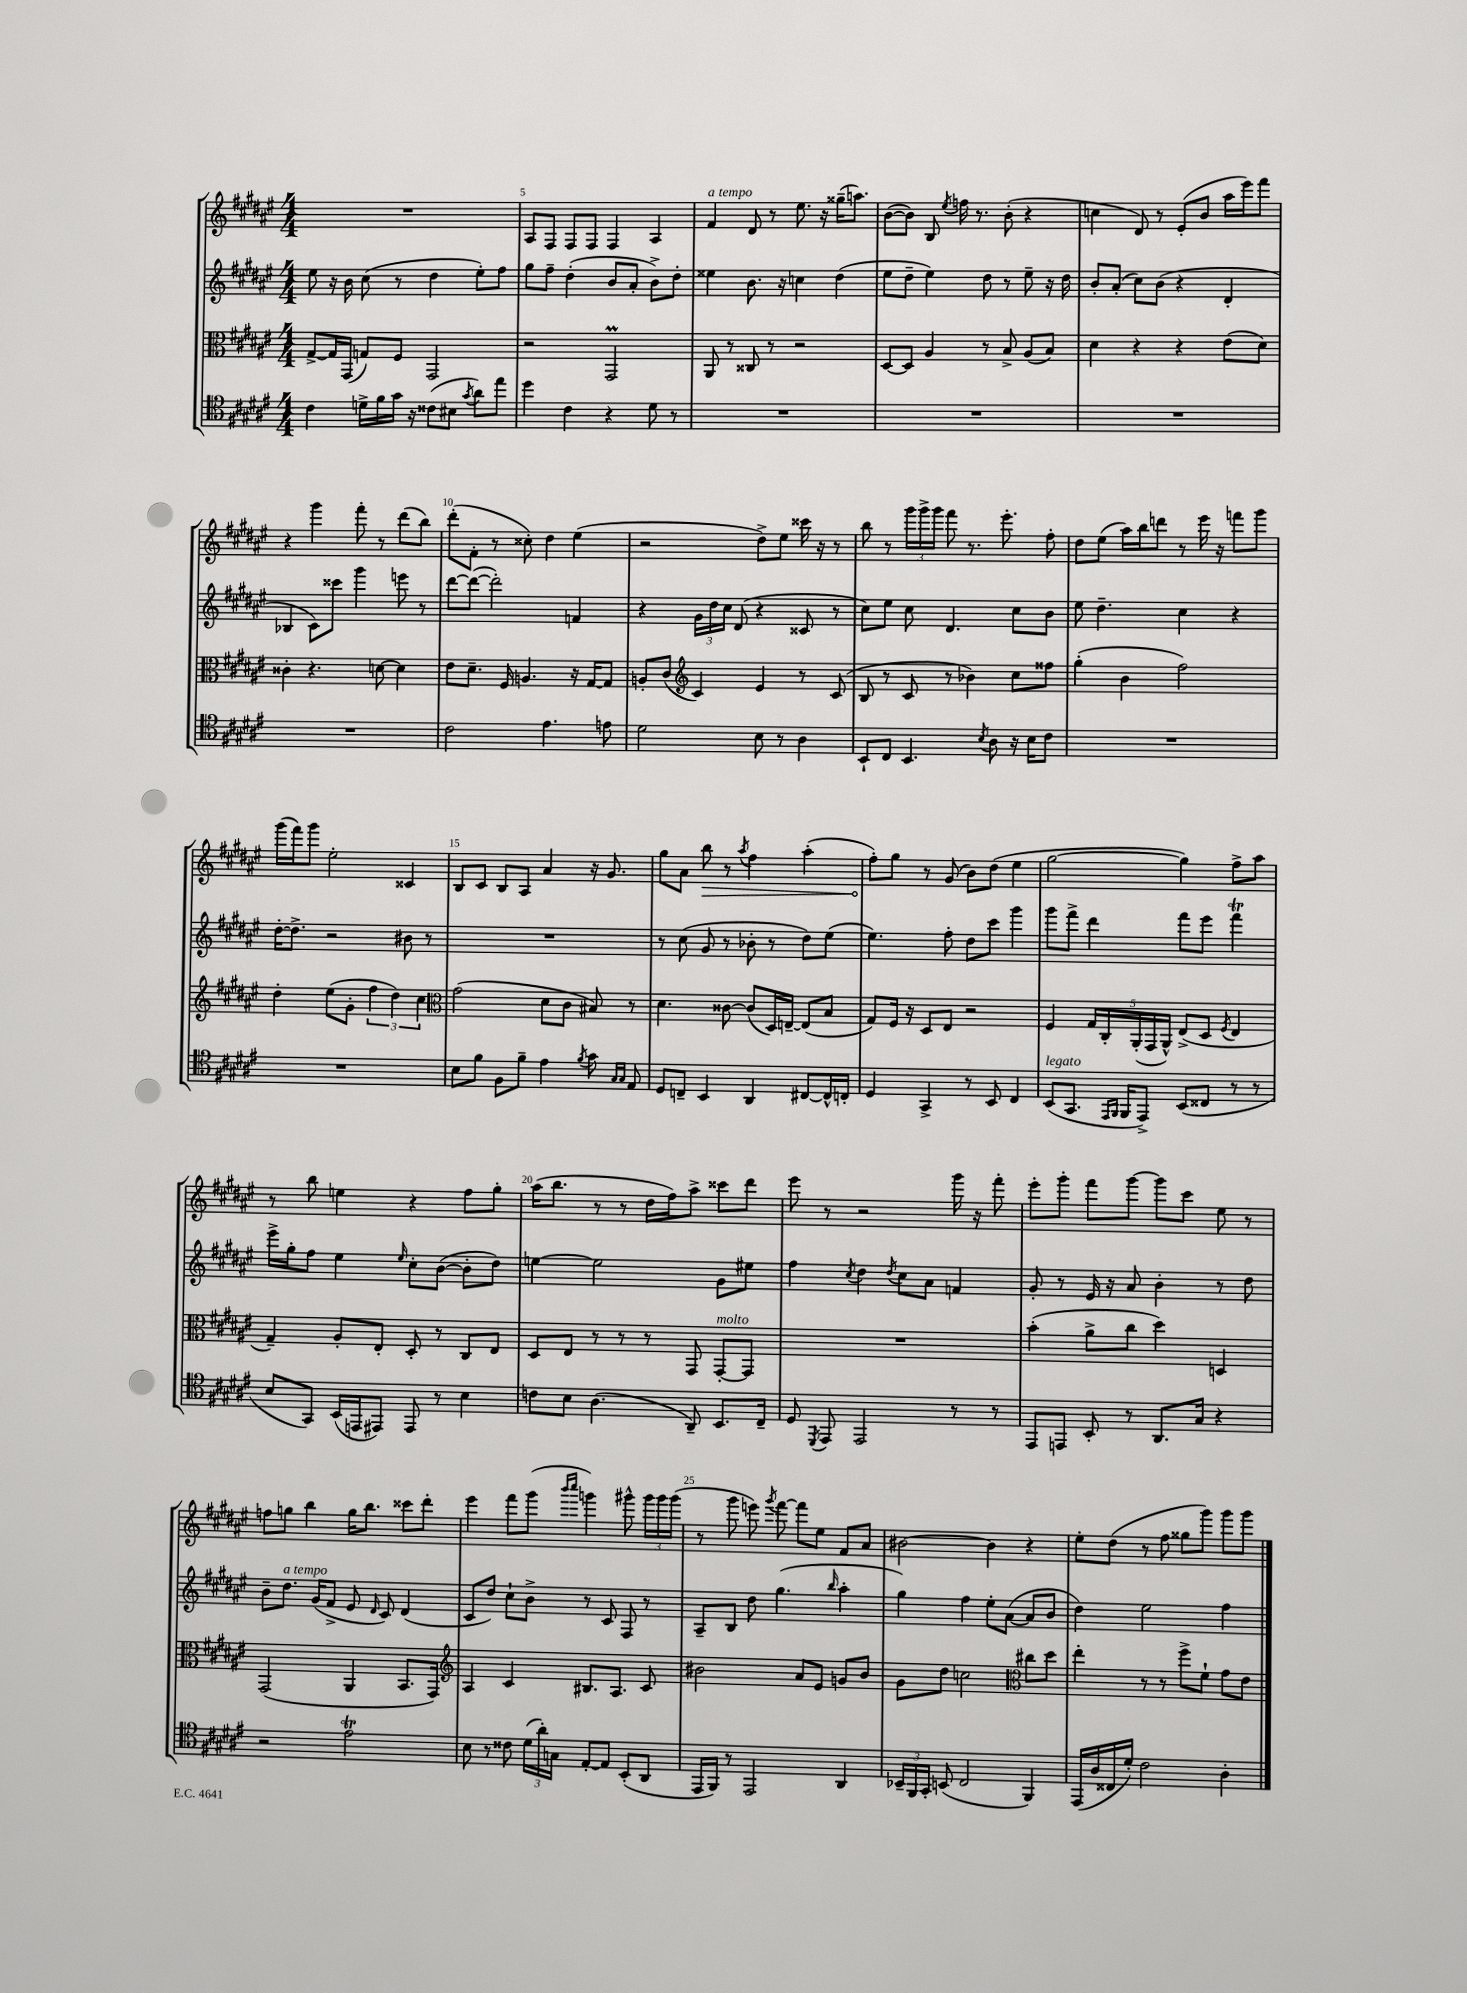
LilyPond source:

<<
\new StaffGroup <<
\new Staff = "s0" {
    \clef treble \key fis \major \numericTimeSignature \time 4/4
    \autoBeamOff R1 |
    ais8[ fis8] fis8[ fis8] fis4 ais4 |
    fis'4^\markup { \italic "a tempo" } dis'8 r8 eis''8. r16 gisis''16[--( a''8.]) |
    b'8[~( b'8]) b8 \acciaccatura { eis''8 } f''16 r8. b'8-.( r4 |
    c''4 dis'8) r8 eis'8[-.( b'8] ais''16[ eis'''16) fis'''8] |
    r4 gis'''4 fis'''8-. r8 dis'''8[( b''8]) |
    dis'''8[-.( fis'8]-. r8 cisis''8-.) dis''4 eis''4( |
    r2 dis''8[->) eis''8] cisis'''16 r16 r8 |
    b''8 r8 \tuplet 3/2 { gis'''16[ gis'''16-> gis'''16] } fis'''8 r8. eis'''8.-. fis''8-. |
    dis''8[ eis''8]( ais''16[) b''16 d'''8] r8 eis'''16 r16 f'''8[ gis'''8] |
    gis'''16[( fis'''16) gis'''8] eis''2-. cisis'4 |
    b8[ cis'8] b8[ ais8] ais'4 r16 gis'8. |
    gis''8[ ais'8] \once \override Hairpin.circled-tip = ##t b''8\> r8 \acciaccatura { ais''8 } fis''4 ais''4-.( |
    fis''8[-.\!) gis''8] r8 gis'8( b'8[) dis''8]( eis''4 |
    gis''2~ gis''4) fis''8[-> ais''8] |
    r8 b''8 e''4 r4 fis''8[ gis''8]-. |
    ais''16[( b''8.] r8 r8 dis''16[ fis''16) ais''8]-> cisis'''8[ dis'''8] |
    eis'''8 r8 r2 gis'''16 r16 fis'''8-. |
    eis'''8[-. gis'''8]-. fis'''8[ gis'''8]~ gis'''8[ cis'''8] eis''8 r8 |
    f''8[ g''8] b''4 g''16[ b''8.] cisis'''8[ dis'''8]-. |
    eis'''4 fis'''8[ gis'''8]( \grace { b'''16[ cis''''16] } g'''4) gis'''8-^ \tuplet 3/2 { gis'''16[ gis'''16 gis'''16]( } |
    r8 gis'''8 e'''8) \acciaccatura { gis'''8 } fis'''8~ fis'''8[ eis''8] fis'8[ ais'8] |
    bis'2~ bis'4 r4 |
    eis''8[-. dis''8]( r8 fis''8 gisis''8[ gis'''8]) gis'''8[ gis'''8] \bar "|." |
}
\new Staff = "s1" {
    \clef treble \key fis \major \numericTimeSignature \time 4/4
    \autoBeamOff eis''8 r16 b'16 cis''8( r8 dis''4 eis''8[-.) fis''8] |
    gis''8[ fis''8]-- dis''4-.( b'8[ ais'8]-. b'8[->) dis''8]-. |
    eisis''4 b'8. r16 c''4 dis''4( |
    eis''8[ dis''8]-- eis''4) dis''8 r8 eis''8-- r16 dis''16 |
    b'8[-. ais'8]-.( cis''8[) b'8]( r4 dis'4-. |
    bes4 cis'8[) cisis'''8] gis'''4 e'''8 r8 |
    dis'''8[~ dis'''8]~( dis'''2-.) f'4 |
    r4 \tuplet 3/2 { gis'16[ dis''16 cis''16] } dis'8( r4 cisis'8 r8 |
    cis''8[) eis''8] cis''8 dis'4. cis''8[ b'8] |
    eis''8 dis''4.-- cis''4 r4 |
    dis''16[~-. dis''8.]-> r2 bis'8 r8 |
    R1 |
    r8 cis''8( gis'8 r8 bes'8-. r8 dis''8[) eis''8]( |
    eis''4.) fis''8-. dis''8[ cis'''8] gis'''4 |
    gis'''8[ fis'''8]-> dis'''4 fis'''8[ eis'''8] fis'''4\trill |
    eis'''16[-> gis''16-. fis''8] eis''4 \grace { eis''16 } cis''8[-. b'8]~( b'8[-. dis''8]) |
    e''4~ e''2 gis'8[ eis''8] |
    fis''4 \acciaccatura { cis''8 } dis''4 \acciaccatura { dis''8 } cis''8[ ais'8] f'4 |
    gis'8-. r8 eis'16 r16 ais'8 b'4-. r8 dis''8 |
    b'8[-- dis''8.]^\markup { \italic "a tempo" } gis'16[( fis'8]-> eis'8 \grace { dis'16 } cis'8) dis'4( |
    cis'8[ dis''8]) cis''8[-! b'8]-> r8 cis'8 fis8 r8 |
    ais8[-- b8] dis''8 gis''4.( \grace { b''16 } ais''4-. |
    gis''4) fis''4 eis''8[-. ais'8]~( ais'8[ b'8] |
    dis''4) eis''2 fis''4 \bar "|." |
}
\new Staff = "s2" {
    \clef alto \key fis \major \numericTimeSignature \time 4/4
    \autoBeamOff gis8[~-> gis16 gis,16]( g8[) fis8] gis,2 |
    r2 gis,2\prall |
    ais,8 r8 cisis8 r8 r2 |
    dis8[~ dis8] ais4 r8 b8-> ais8[( b8]) |
    dis'4 r4 r4 eis'8[( dis'8]) |
    cisis'4-. r4. d'8~ d'4 |
    eis'8[ dis'8.]-- fis16 a4. r16 gis16[~ gis8] |
    a8[-. cis'8]( \clef treble cis'4) eis'4 r8 cis'8( |
    b8 r8 cis'8 r8 bes'4) cis''8[ fisis''8] |
    gis''4-.( b'4 fis''2) |
    dis''4-. eis''8[( gis'8]-. \tuplet 3/2 { fis''4 dis''4) cis''4 } |
    \clef alto gis'2( dis'8[ cis'8] bis8) r8 |
    dis'4. cisis'8~ cisis'8[( dis16) e16]~-- e8[( b8] |
    gis8[) fis16] r16 dis8[ eis8] r2 |
    fis4 \tuplet 5/4 { gis16[ cis16-. ais,16-.( gis,16 ais,16]-^) } eis8[->( dis8] \acciaccatura { fis8 } eis4 |
    gis4--) ais8[-. eis8]-. dis8-. r8 cis8[ eis8] |
    dis8[ eis8] r8 r8 r8 gis,8 gis,8[~-.^\markup { \italic "molto" } gis,8] |
    R1 |
    b'4-.( ais'8[-> cis''8] dis''4) d4 |
    gis,2( ais,4 b,8.[ gis,16]) |
    \clef treble ais4 cis'4 bis8.[ ais8.] cis'8 |
    bis'2 ais'8[ eis'8] g'8[ bis'8] |
    gis'8[ dis''8] c''2 \clef alto cis''8[ dis''8] |
    eis''4-. r8 r8 fis''8[-> fis'8]-! gis'8[ eis'8] \bar "|." |
}
\new Staff = "s3" {
    \clef tenor \key fis \major \numericTimeSignature \time 4/4
    \autoBeamOff cis'4 d'16[-> fis'16 gis'16] r16 cisis'8[( bis8] \acciaccatura { gis'8 } ais'8[) eis''8] |
    dis''4 cis'4 r4 dis'8 r8 |
    R1 |
    R1 |
    R1 |
    R1 |
    cis'2 eis'4. e'8 |
    dis'2 b8 r8 ais4 |
    b,8[-! cis8] b,4. \acciaccatura { b8 } ais8 r16 b16[ cis'8] |
    R1 |
    R1 |
    b8[ fis'8] fis8[ fis'8]-- eis'4 \acciaccatura { fis'8 } gis'8 \grace { gis16[ gis16] } eis8 |
    dis8[ c8]-- b,4 ais,4 cis8[~ cis16-^ c16]-. |
    dis4 gis,4-> r8 b,8 cis4 |
    b,8[^\markup { \italic "legato" }( gis,8.] \grace { eis,16[ fis,16] } fis,16[ eis,8]->) b,8[( cisis8] r8 r8 |
    b8[ gis,8]) b,16[( e,16 eis,8]) eis,8 r8 b4 |
    c'8[ b8] ais4.( ais,8--) b,8.[ cis16]-- |
    dis8 \acciaccatura { dis,8 } eis,8 eis,2 r8 r8 |
    eis,8[ e,8] b,8-. r8 ais,8.[ gis16] r4 |
    r2 eis'2\trill |
    b8 r8 cisis'8 \tuplet 3/2 { dis'16[( ais'16-.) g16] } eis8[~-. eis8] b,8[-.( ais,8] |
    eis,16[ fis,16]) r8 eis,2 ais,4 |
    \tuplet 3/2 { bes,16[-- fis,16 gis,16]-. } b,8( cis2 fis,4) |
    eis,16[( ais16 cisis16 dis'16]-.) cis'2 ais4-. \bar "|." |
}
>>
>>
\layout { \context { \Score currentBarNumber = #4 \override BarNumber.break-visibility = ##(#f #t #t) barNumberVisibility = #(every-nth-bar-number-visible 5) } }
